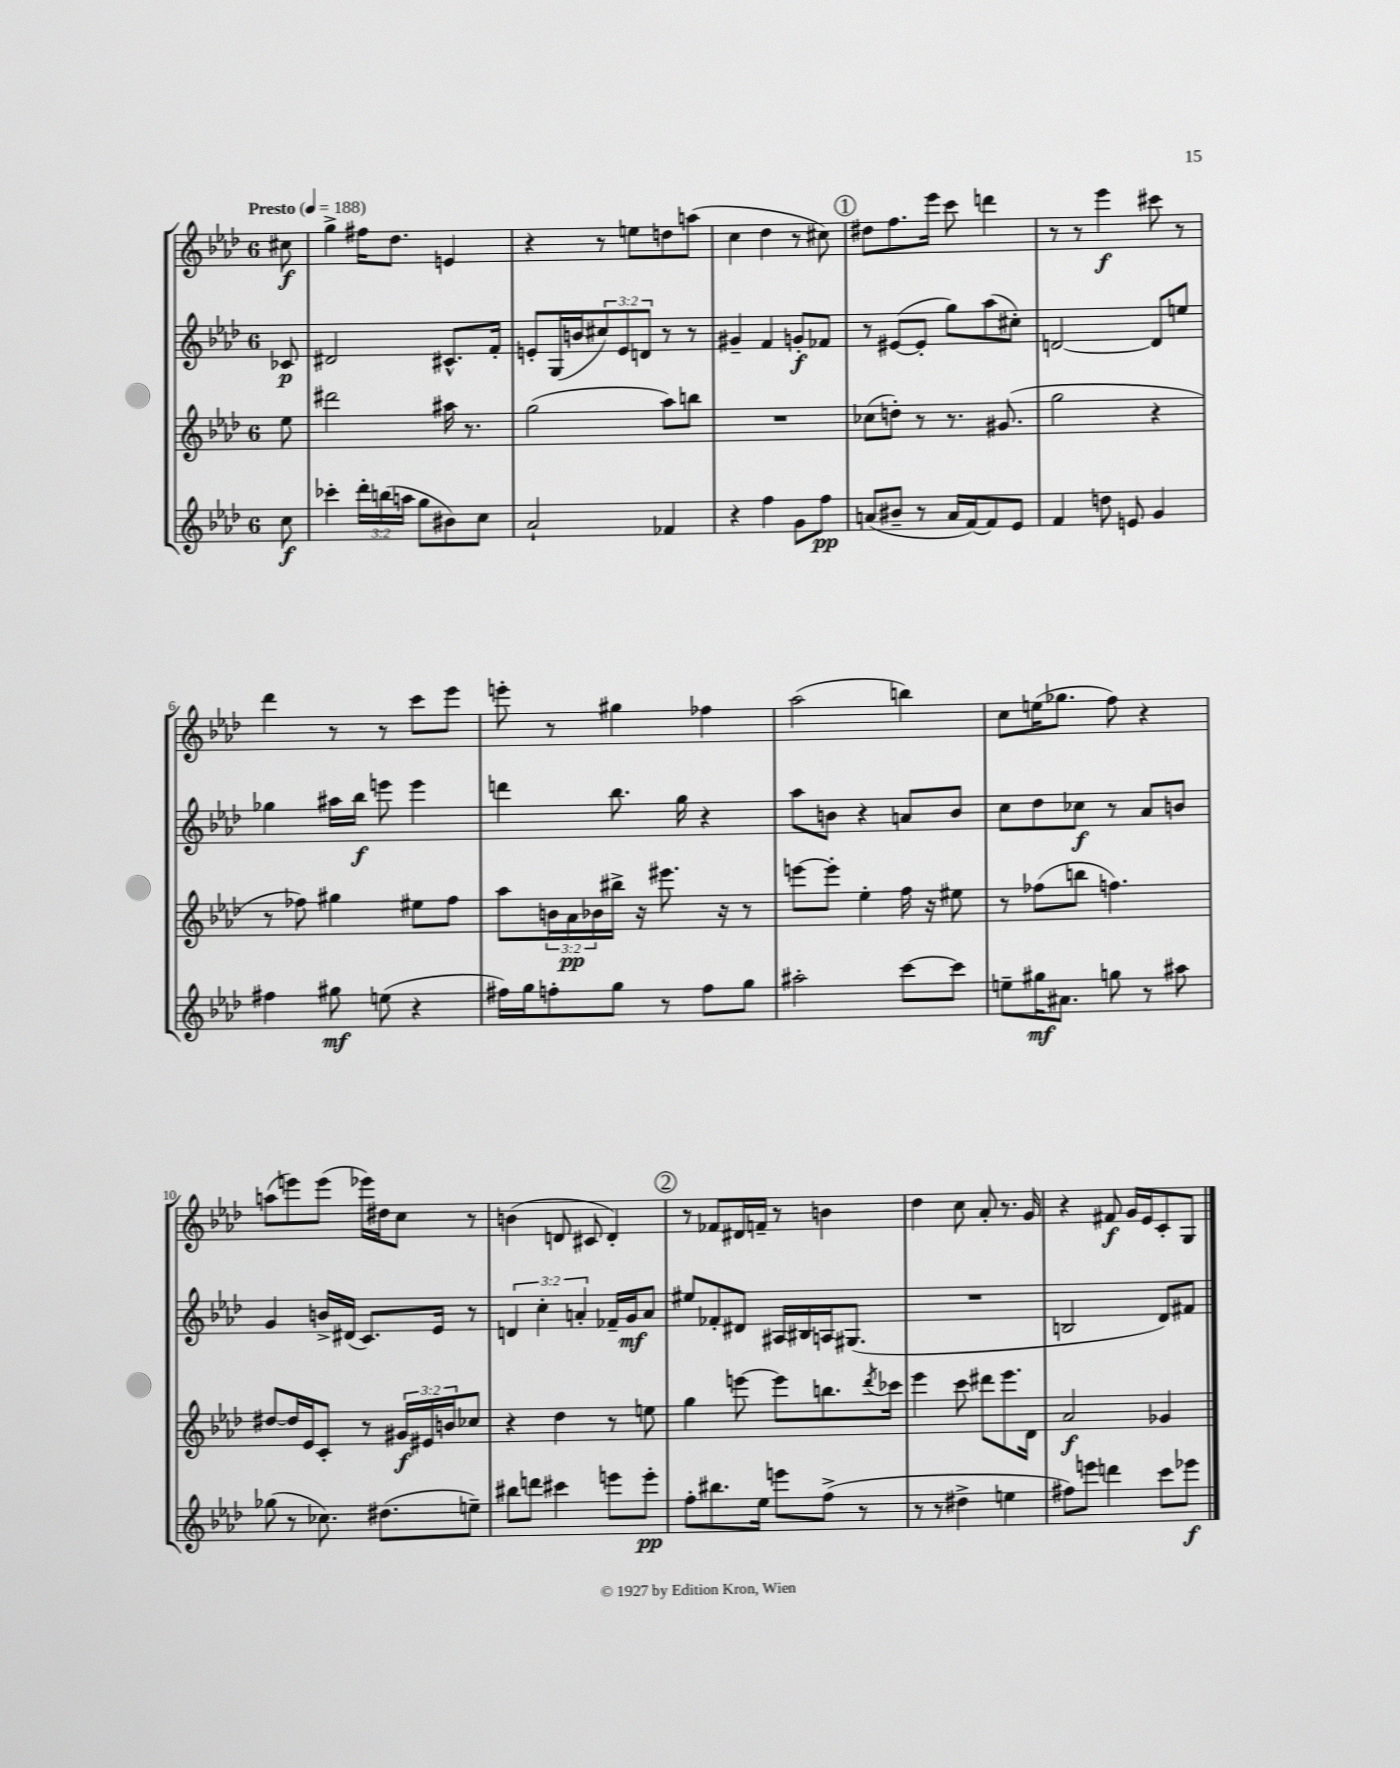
<<
\new StaffGroup <<
\new Staff = "s0" {
    \clef treble \key aes \major \once \override Staff.TimeSignature.style = #'single-digit \time 6/8 \partial 8 \tempo "Presto" 4 = 188
    cis''8\f |
    g''4-> fis''16 des''8. e'4 |
    r4 r8 e''8 d''8 a''8( |
    c''4 des''4 r8 cis''8) |
    \mark \markup { \circle "1" } dis''8 f''8. ees'''16 c'''8 d'''4 |
    r8 r8 ees'''4\f cis'''8 r8 |
    des'''4 r8 r8 c'''8 ees'''8 |
    e'''8-. r8 gis''4 fes''4 |
    aes''2( b''4) |
    c''8 e''16( ges''8. f''8) r4 |
    a''8( e'''8) e'''8( ees'''16) dis''16 c''8 r8 |
    b'4( d'8 cis'8 d'4-.) |
    \mark \markup { \circle "2" } r8 fes'8 dis'16 f'16-- r8 b'4 |
    des''4 c''8 aes'8-. r8. g'16 |
    r4 fis'8\f g'16 ees'16 c'8-. g8 \bar "|." |
}
\new Staff = "s1" {
    \clef treble \key aes \major \once \override Staff.TimeSignature.style = #'single-digit \time 6/8 \override Staff.TupletNumber.text = #tuplet-number::calc-fraction-text \partial 8
    ces'8\p |
    dis'2 cis'8.-^ f'16-. |
    e'8-. g16( b'16 \tuplet 3/2 { cis''8) e'8 d'8 } r8 r8 |
    gis'4-- f'4 g'8-.\f fes'8 |
    \mark \markup { \circle "1" } r8 eis'8~( eis'8-. g''8) aes''8( cis''8-.) |
    d'2~ d'8 e''8 |
    ges''4 ais''16 bes''16\f e'''8 e'''4 |
    d'''4 bes''8. g''16 r4 |
    aes''8 b'8 r4 a'8 b'8 |
    c''8 des''8 ces''8\f r8 aes'8 b'8 |
    g'4 b'16-> dis'16( c'8.) ees'16 r8 |
    \tuplet 3/2 { d'4 c''4-. a'4-. } fes'16-- g'16\mf a'8 |
    \mark \markup { \circle "2" } eis''8 fes'8-. dis'8 ais16 bis16 a16 gis8.( |
    R2. |
    b2 des'8) fis'8 \bar "|." |
}
\new Staff = "s2" {
    \clef treble \key aes \major \once \override Staff.TimeSignature.style = #'single-digit \time 6/8 \override Staff.TupletNumber.text = #tuplet-number::calc-fraction-text \partial 8
    ees''8 |
    dis'''2 ais''16 r8. |
    g''2( aes''8) b''8 |
    R2. |
    \mark \markup { \circle "1" } ces''8( d''8-.) r8 r8. gis'8.( |
    g''2 r4 |
    r8 fes''8) gis''4 eis''8 fes''8 |
    aes''8 \tuplet 3/2 { b'16 aes'16\pp bes'16 } bis''16-> r16 eis'''8. r16 r8 |
    e'''8~ e'''8-. ees''4-. f''16 r16 eis''8 |
    r8 fes''8( b''8 f''4.) |
    dis''8~ dis''16 ees'16 c'8-. r8 \tuplet 3/2 { gis'16\f eis'16 b'16 } ces''8 |
    r4 des''4 r8 e''8 |
    \mark \markup { \circle "2" } g''4 e'''8~ e'''8 b''8. \acciaccatura { des'''8 } ces'''16 |
    ees'''4 c'''8 dis'''8 ees'''8. des'16 |
    aes'2\f ges'4 \bar "|." |
}
\new Staff = "s3" {
    \clef treble \key aes \major \once \override Staff.TimeSignature.style = #'single-digit \time 6/8 \override Staff.TupletNumber.text = #tuplet-number::calc-fraction-text \partial 8
    c''8\f |
    ces'''4-. \tuplet 3/2 { des'''16-. b''16( a''16 } g''8 bis'8) c''8 |
    aes'2-! fes'4 |
    r4 f''4 g'8 f''8\pp |
    \mark \markup { \circle "1" } a'8( bis'8-- r8 a'16 f'16~) f'8 ees'8 |
    f'4 d''8 e'8 g'4 |
    fis''4 gis''8\mf e''8( r4 |
    fis''16) g''16 f''8-. g''8 r8 f''8 g''8 |
    ais''2-. c'''8~ c'''8 |
    e''8-- gis''16\mf ais'8. g''8 r8 ais''8 |
    ges''8( r8 ces''8.) dis''8.( e''8--) |
    bis''8 d'''8 cis'''4 e'''8 e'''8-.\pp |
    \mark \markup { \circle "2" } f''8-. bis''8. ees''16 e'''8 f''8->( r8 |
    r8 r8 dis''4-> e''4 |
    fis''8) e'''8 d'''4 c'''8 ees'''8\f \bar "|." |
}
>>
>>
